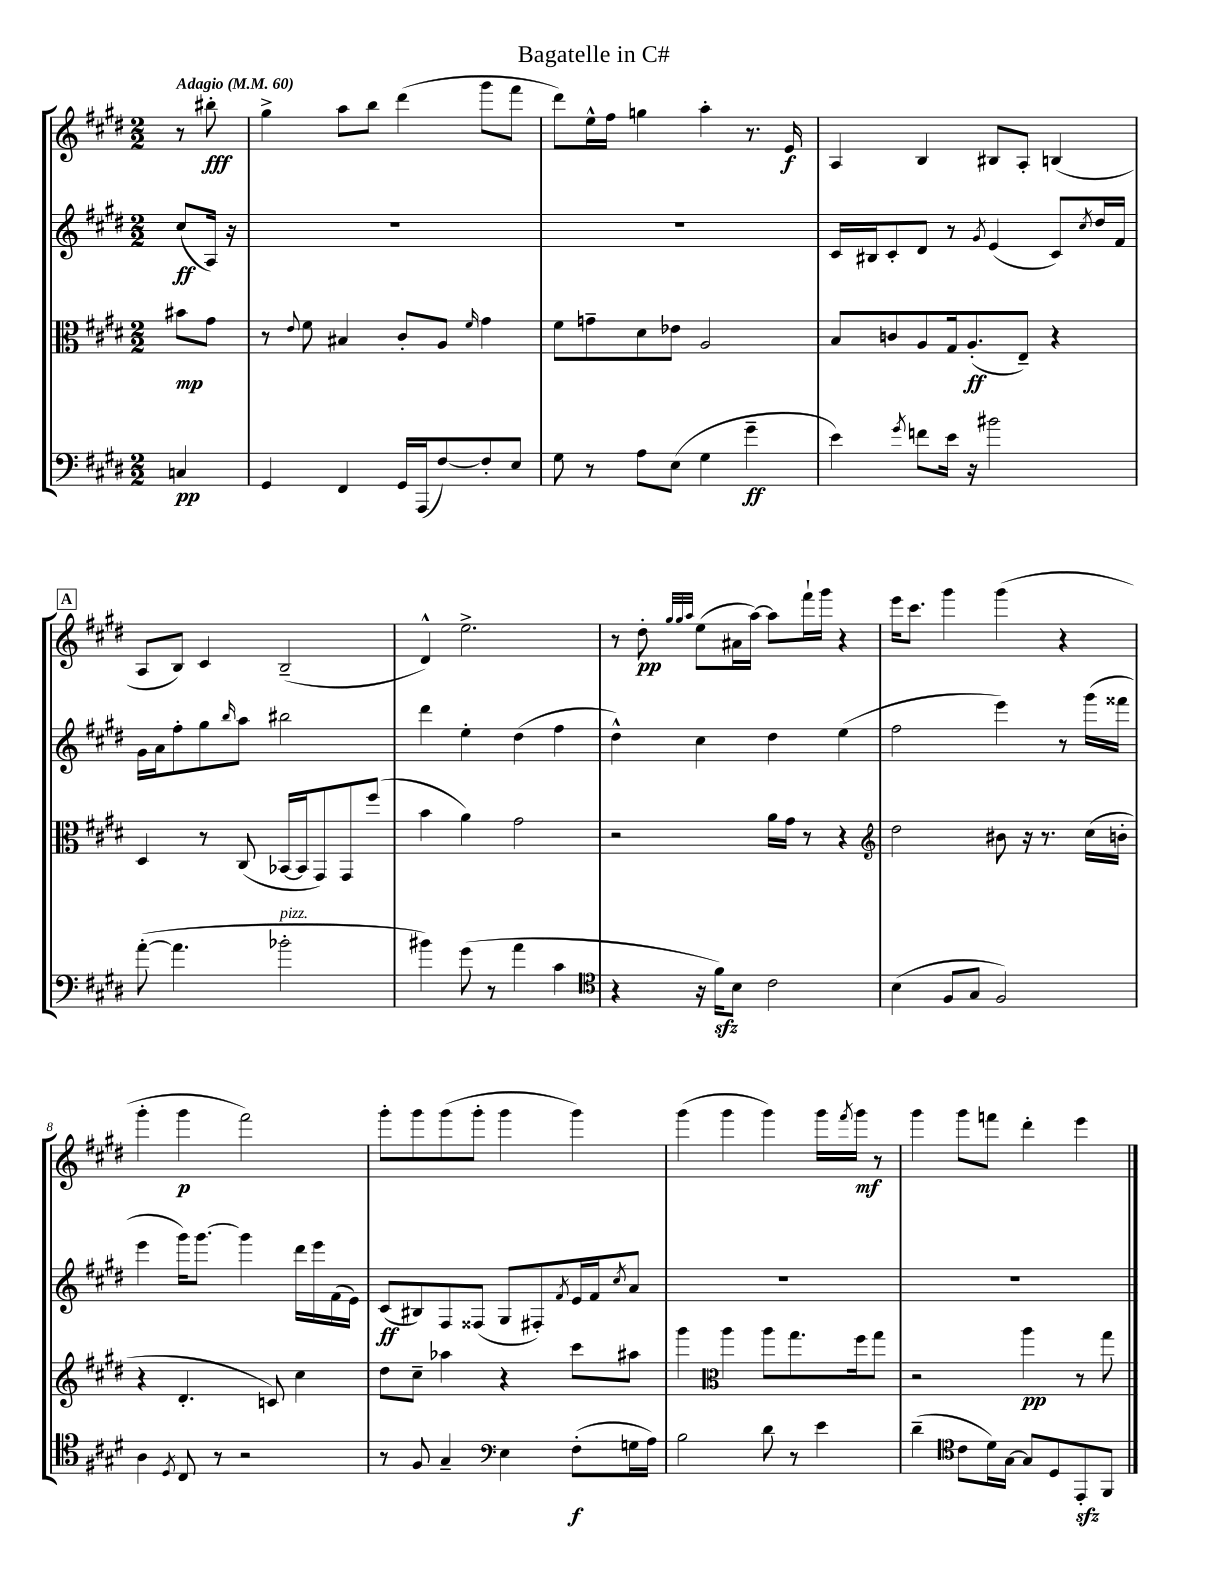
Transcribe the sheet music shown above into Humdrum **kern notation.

**kern	**kern	**kern	**kern
*staff4	*staff3	*staff2	*staff1
*clefF4	*clefC3	*clefG2	*clefG2
*k[f#c#g#d#]	*k[f#c#g#d#]	*k[f#c#g#d#]	*k[f#c#g#d#]
*M2/2	*M2/2	*M2/2	*M2/2
*MM60	*MM60	*MM60	*MM60
4C/	8b#\L	(8cc#/L	8r
.	8g#\J	16A/Jk)	8bb#'\
.	.	16r	.
=	=	=	=
4GG#/	8r	1r	4gg#^\
.	8qqe/	.	.
.	8f#\	.	.
4FF#/	4B#/	.	8aa\L
.	.	.	8bb\J
16GG#/LL	8c#'/L	.	(4ddd#\
(16AAA/J	.	.	.
[8F#/)	8A/J	.	.
.	16qqf#/	.	.
8F#'/]	4g#\	.	8ggg#\L
8E/J	.	.	8fff#\J
=	=	=	=
8G#\	8f#\L	1r	8ddd#\L)
8r	8g~\	.	16ee^^\L
.	.	.	16ff#\JJ
8A\L	8d#\	.	4gg\
(8E\J	8e-\J	.	.
4G#\	2A/	.	4aa'\
4g#~\	.	.	8.r
.	.	.	16e/
=	=	=	=
4e\)	8B/L	16c#/LL	4A/
.	.	16B#/J	.
.	8c/	8c#'/	.
8qg#/	.	.	.
8f\L	8A/	8d#/J	4B/
16e\Jk	16G#/k	8r	.
16r	(8.A'/	.	.
.	.	8qg#/	.
2b#\	.	(4e/	8B#/L
.	8E~/J)	.	8A'/J
.	4r	8c#/L)	(4B/
.	.	8qcc#/	.
.	.	16dd#/L	.
.	.	16f#/JJ	.
=	=	=	=
([8a'\	4D#/	16g#\LL	8A/L
.	.	16a\J	.
4.a\]	.	8ff#'\	8B/J)
.	8r	8gg#\	4c#/
.	.	16qqbb/	.
.	(8C#/	8aa\J	.
2b-'\	[16BB-/LL	2bb#\	(2B~/
.	16BB-/]J	.	.
.	8GG#/)	.	.
.	8GG#/	.	.
.	(8ff#/J	.	.
=	=	=	=
4b#\)	4b\	4ddd#\	4d#^^/)
(8g#\	4a\)	4ee'\	2.ee^\
8r	.	.	.
4a\	2g#\	(4dd#\	.
4c#\	.	4ff#\	.
=	=	=	=
*clefC4	*	*	*
4r	2r	4dd#^^\)	8r
.	.	.	8dd#'\
.	.	.	32qqgg#/LLL
.	.	.	32qqgg#/
.	.	.	32qqaa/JJJ
16r	.	4cc#\	(8ee\L
16f#\LK)	.	.	.
8B\J	.	.	16a#\L
.	.	.	[16aa\JJ)
2c#\	16a\LL	4dd#\	8aa\]L
.	16g#\JJ	.	.
.	8r	.	16fff#`\L
.	.	.	16ggg#\JJ
.	4r	(4ee\	4r
=	=	=	=
*	*clefG2	*	*
(4B\	2dd#\	2ff#\	16eee\LK
.	.	.	8.ccc#\J
8F#/L	.	.	4ggg#\
8G#/J	.	.	.
2F#/)	8b#\	4eee\)	(4ggg#\
.	16r	.	.
.	8.r	.	.
.	.	8r	4r
.	(16cc#\LL	(16ggg#\LL	.
.	16b'\JJ	16fff##\JJ	.
=	=	=	=
4A\	4r	4eee\	4ggg#'\
8qD#/	.	.	.
8C#/	4.d#'/	16ggg#\LK)	4ggg#\
.	.	[8.ggg#\J	.
8r	.	.	.
2r	.	4ggg#\]	2fff#\)
.	8c/)	.	.
.	4cc#\	16ddd#\LL	.
.	.	16eee\	.
.	.	(16f#\	.
.	.	16e\JJ)	.
=	=	=	=
8r	8dd#\L	(8c#/L	8ggg#'\L
8F#/	8cc#~\J	8B#/)	8ggg#\
4G#~/	4aa-\	8F#/	(8ggg#\
.	.	(8F##/J	8ggg#'\J
*clefF4	*	*	*
4E\	4r	8G#/L	4ggg#\
.	.	8F#'/)	.
.	.	8qf#/	.
(8F#'\L	8ccc#\L	16e/L	4ggg#\)
.	.	16f#/J	.
.	.	8qcc#/	.
16G\L	8aa#\J	8a/J	.
16A\JJ)	.	.	.
=	=	=	=
2B\	4ggg#\	1r	(4ggg#\
*	*clefC3	*	*
.	4aa\	.	4ggg#\
8d#\	8aa\L	.	4ggg#\)
8r	8.gg#\	.	.
4e\	.	.	16ggg#\LL
.	.	.	8qfff#/
.	16ff#\k	.	16ggg#\JJ
.	8gg#\J	.	8r
=	=	=	=
(4d#~\	2r	1r	4ggg#\
*clefC4	*	*	*
8c#\L	.	.	8ggg#\L
16d#\L)	.	.	8fff\J
[16G#\JJ	.	.	.
8G#/]L	4aa\	.	4ddd#'\
8D#/	.	.	.
8EE'/	8r	.	4eee\
8FF#/J	8gg#\	.	.
==	==	==	==
*-	*-	*-	*-
